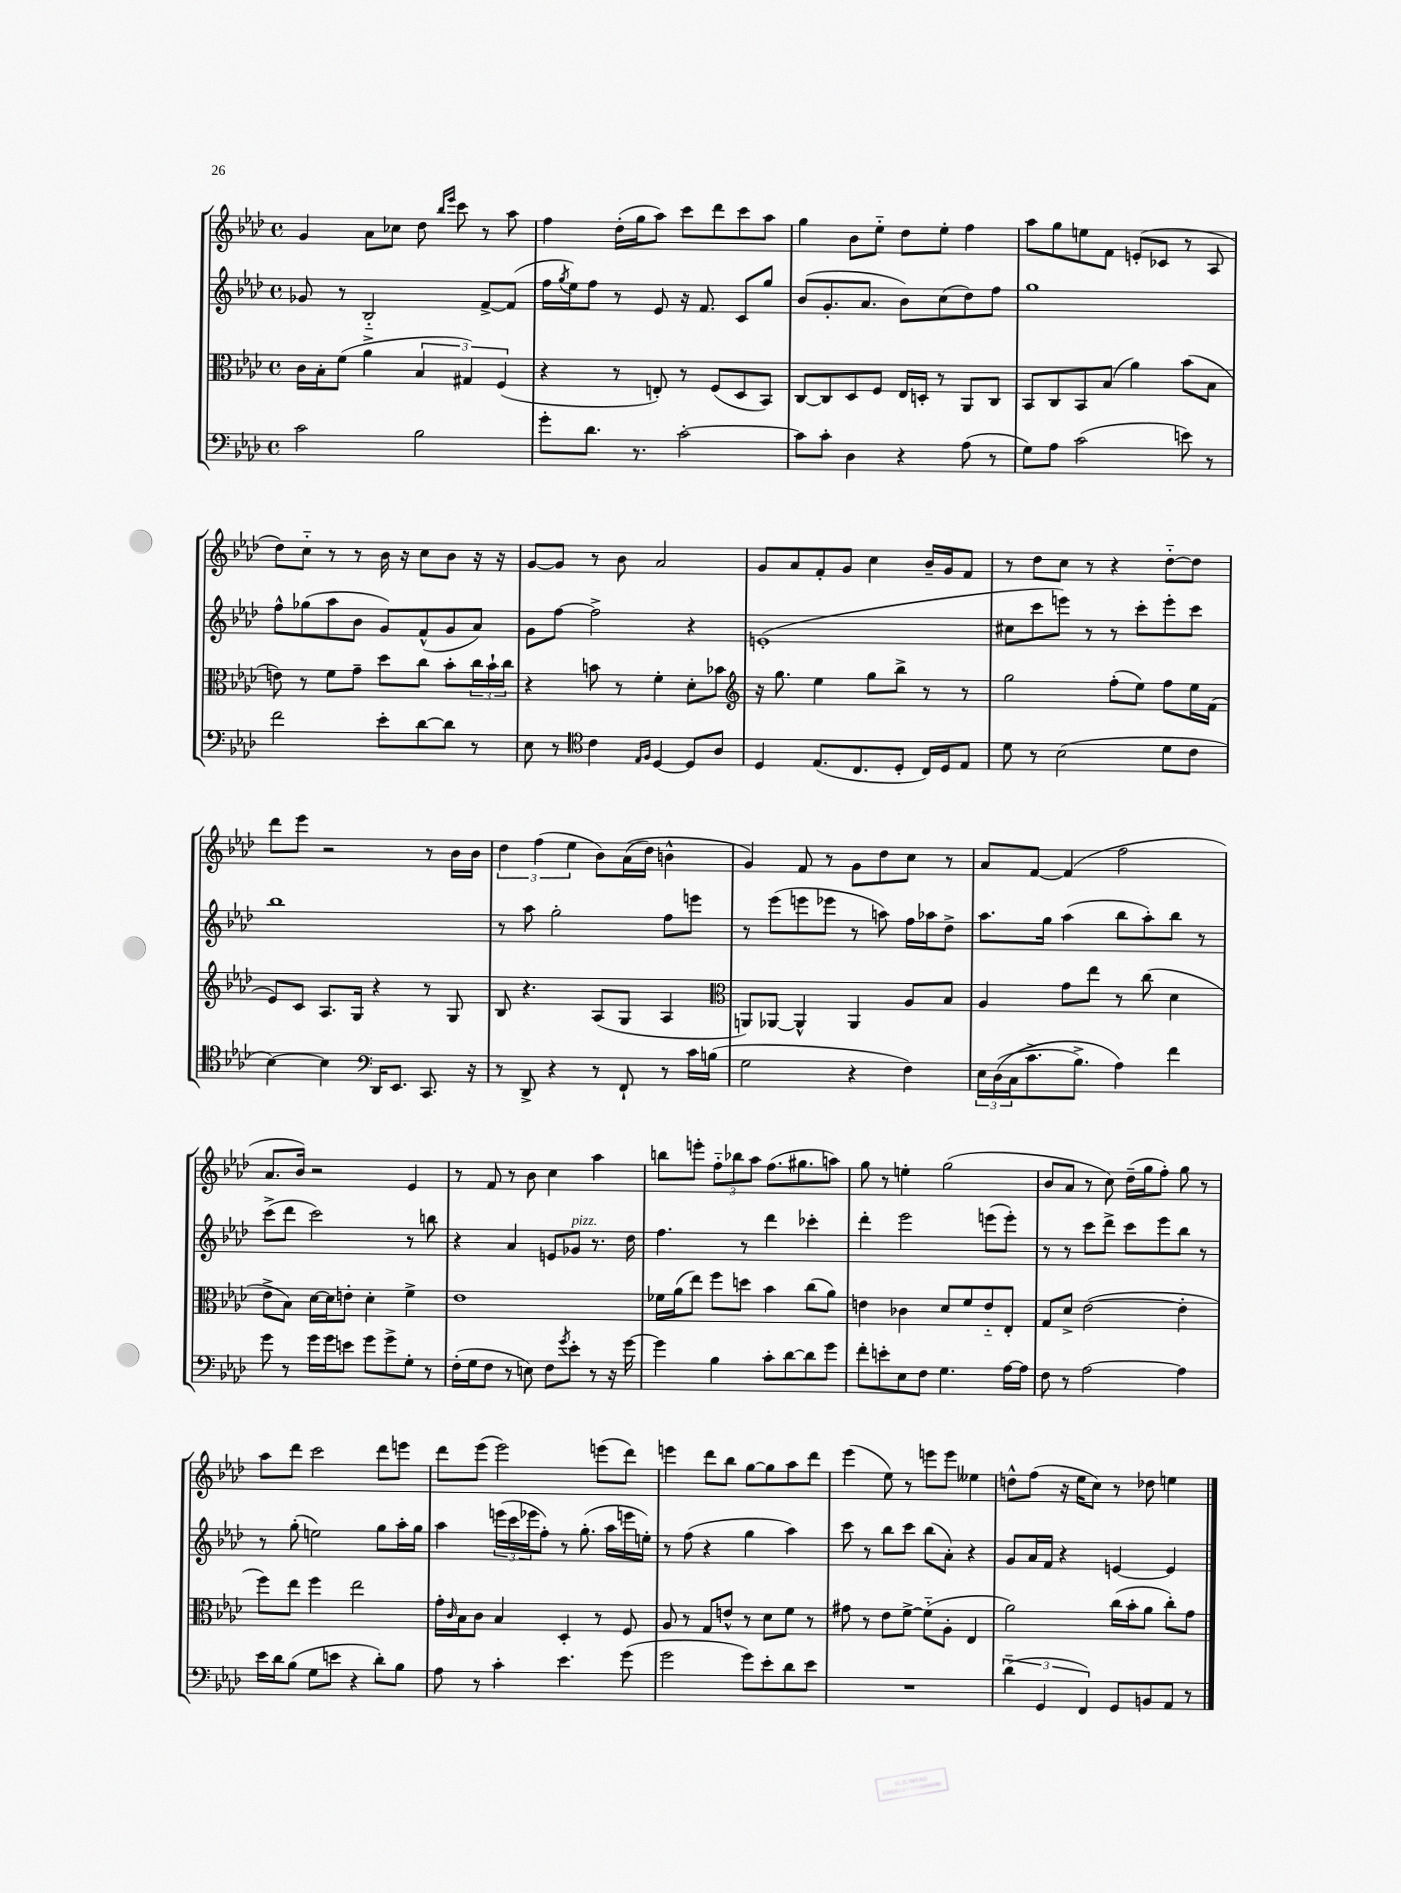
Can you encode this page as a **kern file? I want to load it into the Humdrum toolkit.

**kern	**kern	**kern	**kern
*part4	*part3	*part2	*part1
*staff4	*staff3	*staff2	*staff1
*clefF4	*clefC3	*clefG2	*clefG2
*k[b-e-a-d-]	*k[b-e-a-d-]	*k[b-e-a-d-]	*k[b-e-a-d-]
*M4/4	*M4/4	*M4/4	*M4/4
*met(c)	*met(c)	*met(c)	*met(c)
=1	=1	=1	=1
2c\	16c\LL	8g-X/	4g/
.	16B-'\J	.	.
.	(8f\J	8r	.
.	4a-^\	2B-/	8a-\L
.	.	.	8cc-X\J
2B-\	6B-/	.	8dd-\
.	.	.	16qqbb-/LL
.	.	.	16qqeee-/JJ
.	.	.	8ccc\
.	6G#X/)	.	.
.	.	[8f^/L	8r
.	(6F/	.	.
.	.	(8f/J]	8aa-\
=2	=2	=2	=2
8g'\L	4r	16ff\LL	4ff\
.	.	8qgg/	.
.	.	16ee-\J)	.
8.d-\J	.	8ff\J	.
.	8r	8r	(16dd-'\LL
8.r	.	.	16gg\J
.	8En'/)	8e-/	8aa-\J)
[2c'\	8r	16r	8ccc\L
.	.	8.f/	.
.	(8F/L	.	8ddd-\
.	8D-/	8c/L	8ccc\
.	8BB-/J)	8gg/J	8aa-\J
=3	=3	=3	=3
8c\L]	[8C/L	(8b-/L	4gg\
8c'\J	8C/]	8.g'/	.
4D-\	8D-/	.	8b-\L
.	.	8.a-/J	.
.	8F/J	.	8ee-\J
4r	16E-/LL	8b-\L)	8dd-\L
.	16Dn'/JJ	.	.
.	8r	(8cc\	8ee-'\J
(8A-\	8AA-/L	8dd-\)	4ff\
8r	8C/J	8ff\J	.
=4	=4	=4	=4
8G\L)	8BB-/L	1gg	8aa-\L
8A-\J	8C/	.	8gg\
(2c\	8BB-/	.	8een\
.	(8B-/J	.	8f\J
.	4a-\)	.	(8en'/L
.	.	.	8c-X/J
8en\)	(8b-\L	.	8r
8r	8B-\J	.	8A-/
!!LO:LB:g=z
=5	=5	=5	=5
2f\	8en\)	8ff^^\L	8dd-\L)
.	8r	(8gg-X\	8cc\J
.	8f\L	8aa-\	8r
.	8g~\J	8b-\J	8r
8e-'\L	8dd-\L	8g/L)	16b-\
.	.	.	16r
[8d-\	8cc\J	(8f^^/	8cc\L
8d-\J]	8b-'\L	8g/	8b-\J
8r	24cc\L	8a-/J)	16r
.	24b-`\	.	.
.	.	.	16r
.	24cc\JJ	.	.
=6	=6	=6	=6
8E-\	4r	8g\L	[8g/L
8r	.	[8ff\J	8g/J]
*clefC4	*	*	*
4c\	8bn\	2ff^\]	8r
.	8r	.	8b-\
16qqE-/LL	.	.	.
16qqF/JJ	.	.	.
[4D-/	4f'\	.	2a-/
8D-/L]	8d-'\L	4r	.
8A-/J	8b-X\J	.	.
=7	=7	=7	=7
*	*clefG2	*	*
4D-/	16r	(1en'	8g/L
.	8.gg\	.	.
.	.	.	8a-/
(8.E-/L	4ee-\	.	8f'/
.	.	.	8g/J
8.C/	.	.	.
.	8gg\L	.	4cc\
8D-'/J	8bb-^\J	.	.
16C/LL)	8r	.	16b-~/LL
16D-/J	.	.	16g/J
8E-/J	8r	.	8f/J
=8	=8	=8	=8
8d-\	2gg\	8cc#X\L	8r
8r	.	8ccc\	8dd-\L
(2B-\	.	8eeen\J)	8cc\J
.	.	8r	8r
.	(8ff'\L	8r	4r
.	8ee-\J)	8ccc'\L	.
8d-\L	8ff\L	8eee'\	[8dd-\L
8c\J	16ee-\L	8ccc\J	8dd-\J]
.	(16f\JJ	.	.
!!LO:LB:g=z
=9	=9	=9	=9
[4B-\)	8e-/L)	1bb-	8ddd-\L
.	8c/J	.	8eee-\J
4B-\]	8.A-/L	.	2r
.	16G/Jk	.	.
*clefF4	*	*	*
16DD-/KL	4r	.	.
8.EE-/J	.	.	.
8.CC/	8r	.	8r
.	8G/	.	16b-\LL
16r	.	.	16b-\JJ
=10	=10	=10	=10
8r	8B-/	8r	6dd-\
8DD-^/	4.r	8aa-\	.
.	.	.	(6ff\
4r	.	2gg'\	.
.	.	.	6ee-\
8r	(8A-/L	.	8b-\L)
8FF`/	8G/J	.	((16a-\L
.	.	.	16dd-\JJ)
8r	4A-/	8ff\L	4bn^^\
16c\LL	.	8eeen\J	.
(16Bn\JJ	.	.	.
=11	=11	=11	=11
*	*clefC3	*	*
2G\	8AAn/L)	8r	4g/)
.	[8AA-X/J	(8eee-\L	.
.	4AA-^^/]	8eeen\	8f/
.	.	8eee-X\J	8r
4r	4AA-/	8r	8g\L
.	.	8aan\)	8dd-\
4F\)	8A-/L	16ff\LL	8cc\J
.	.	16aa-X\J	.
.	8B-/J	8dd-^\J	8r
=12	=12	=12	=12
24E-\LL	4A-/	8.aa-\L	8a-/L
((24D-\	.	.	.
24C\J	.	.	.
8.c^\	.	.	[8f/J
.	.	16gg\Jk	.
.	8g\L	(4aa-\	(4f/]
8.B-^\J)	.	.	.
.	8ee-\J	.	.
4A-\)	8r	8bb-\L	2ff\
.	(8cc\	8aa-'\)	.
4f\	4d-\	8bb-\J	.
.	.	8r	.
!!LO:LB:g=z
=13	=13	=13	=13
8g\	8e-^\L	(8ccc^\L	8.a-/L
8r	8B-\J)	8ddd-\J	.
.	.	.	16b-/Jk)
16g\LL	[16d-\LL	2ccc\)	2r
16g\J	16d-\J]	.	.
8en\J	8en'\J	.	.
8g\L	4d-'\	.	.
8g^\	.	.	.
8G'\J	4f^\	8r	4e-/
8r	.	8bbn\	.
=14	=14	=14	=14
(16F'\LL	1e-	4r	8r
16G\J	.	.	.
8F\J	.	.	8f/
8r	.	4a-/	8r
8En\)	.	.	8b-\
8F\L	.	8en/L	4cc\
8qg/	.	.	.
!	!	!LO:TX:a:i:t=pizz.	!
8e-'\J	.	8g-X/J	.
8r	.	8.r	4aa-\
16r	.	.	.
[16g\	.	16dd-\	.
=15	=15	=15	=15
4g\]	16f-X\LL	4.ff\	8bbn\L
.	(16a-\J	.	.
.	8ee-\J)	.	8eeen'\J
4B-\	8ff\L	.	12ff\L
.	.	.	12bb-X\
.	8ddn\J	8r	.
.	.	.	12aa-\J
8c'\L	4b-\	4ddd-\	(8.ff\L
[8d-\	.	.	.
.	.	.	8.gg#X\
8d-\]	(8cc\L	4ccc-X'\	.
8g\J	8a-\J)	.	8aan\J)
=16	=16	=16	=16
8f'\L	4en\	4ddd-'\	8gg\
8en'\	.	.	8r
8E-\	4c-X\	2eee-\	4een'\
8F\J	.	.	.
4.G\	8d-/L	.	(2gg\
.	8f/	.	.
.	8e/	(8eeen\L	.
[16A-\LL	8E-'/J	8eee'\J)	.
16A-\JJ]	.	.	.
=17	=17	=17	=17
8F\	8G/L	8r	8b-/L
8r	8d-^/J	8r	8a-/J
[2A-\	([2e-\	8ccc\L	8r
.	.	8ddd-^\J	8cc\)
.	.	8ccc\L	(16dd-~\LL
.	.	.	16gg\J
.	.	8eee-\	8ff'\J)
4A-\]	4e-'\]	8bb-\J	8gg\
.	.	8r	8r
!!LO:LB:g=z
=18	=18	=18	=18
16e-\LL	8ff\L)	8r	8aa-\L
16d-\J	.	.	.
(8B-\J	8ee-\J	(8gg'\	8ddd-\J
8G\L	4ff\	2een\)	2ccc\
8en\J	.	.	.
4r	2ee-\	.	.
8d-'\L)	.	8gg\L	8ddd-\L
8B-\J	.	16aa-'\L	8eeen\J
.	.	16gg\JJ	.
=19	=19	=19	=19
8A-\	16g'\LL	4aa-\	8ddd-\L
.	16qqc/	.	.
.	16B-\J	.	.
8r	8c\J	.	(8eee-\J
4c'\	4B-/	(24eeen\LL	2eee-\)
.	.	24ccc\	.
.	.	24eee-X\J	.
.	.	8ff'\J)	.
4.e-\	4D-'/	8r	.
.	.	(8.gg'\	.
.	8r	.	(8eeen\L
.	.	16aa-\LL	.
(8g\	8F/	16eeen\	8ddd-\J)
.	.	16een'\JJ)	.
=20	=20	=20	=20
2g\	8A-/	8r	4eeen\
.	8r	(8ff\	.
.	8G/L	4r	8ddd-\L
.	8en^^/J	.	8bb-\J
8g\L)	8r	4gg\	[8gg\L
8e-'\	8d-\L	.	8gg\]
8d-\	8f\J	4aa-\)	8aa-\
8e-\J	8r	.	8ddd-\J
=21	=21	=21	=21
1r	8g#X\	8ccc\	(4eee-\
.	8r	8r	.
.	8e-\L	8bb-\L	8ee-\)
.	[8f^\J	8ccc\J	8r
.	(8f\L]	(8bb-\L	8eeen\L
.	8A-'\J	8a-'\J)	8eee\J
.	4E-/	4r	4ee--X\
=22	=22	=22	=22
(6d-\	2a-\)	8g/L	8ddn^^\L
.	.	16a-/L	(8ff\J
6GG/	.	.	.
.	.	16f/JJ	.
.	.	4r	16r
.	.	.	16ee-\KL
6FF/)	.	.	.
.	.	.	8cc\J)
8GG/L	(16cc\LL	[4en/	8r
.	16b-'\J	.	.
8BBn/	8a-\J	.	8dd-X\
8AA-/J	8cc'\L)	4e/]	4een\
8r	8g\J	.	.
==	==	==	==
*-	*-	*-	*-
